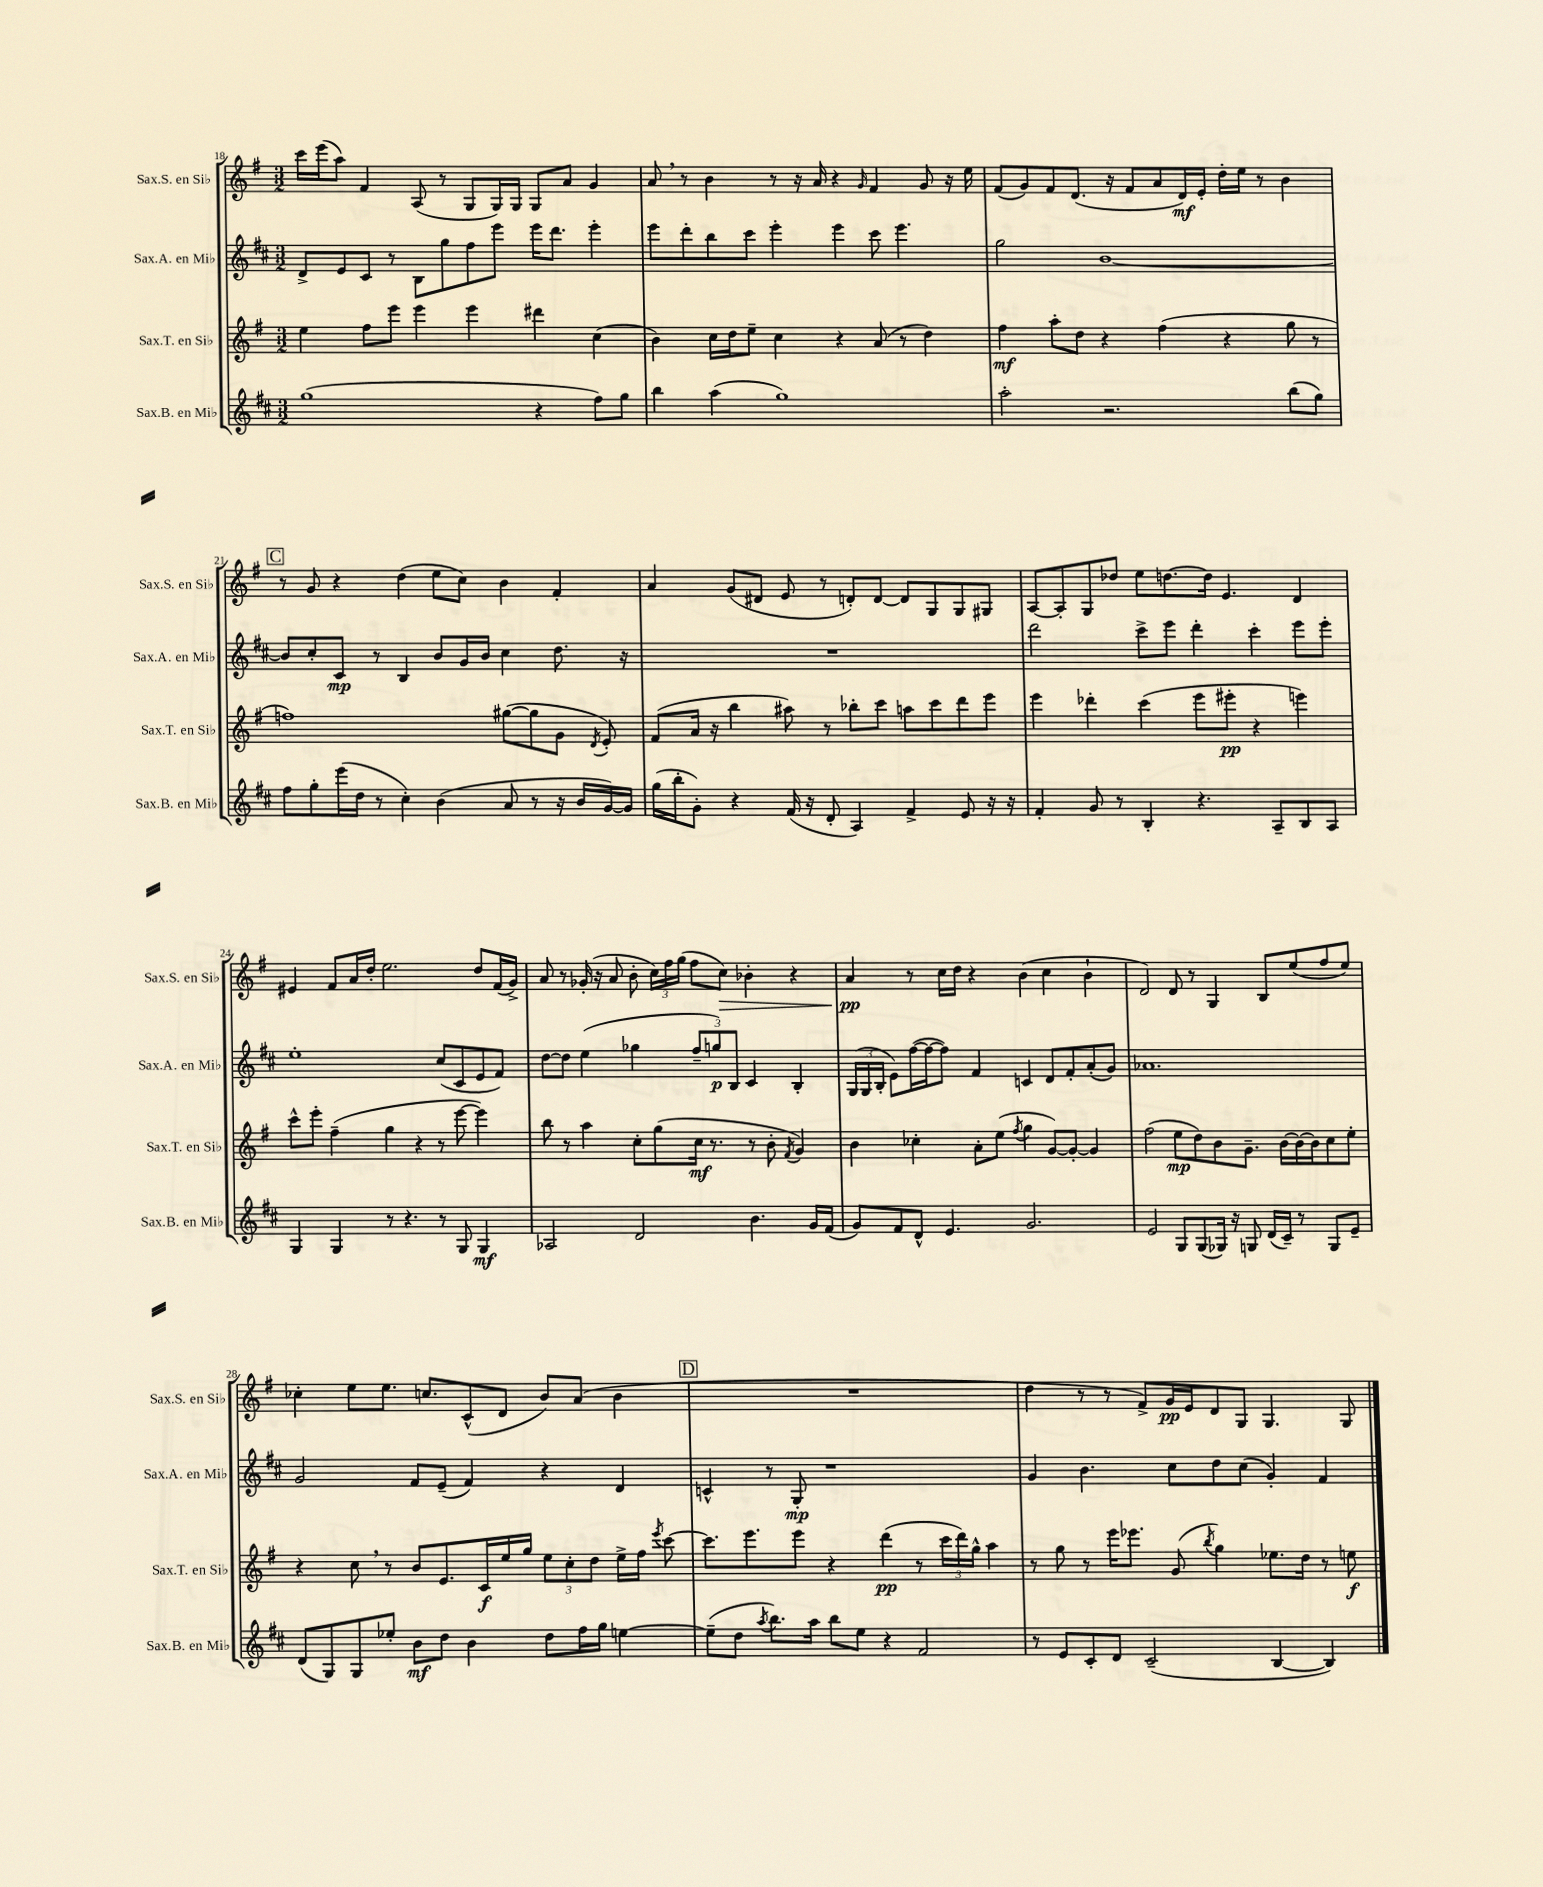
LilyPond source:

<<
\new StaffGroup <<
\new Staff = "s0" \with { instrumentName = "Sax.S. en Sib" shortInstrumentName = "Sax.S. en Sib" } {
    \clef treble \key g \major \numericTimeSignature \time 3/2
    \autoBeamOff c'''16[ e'''16( a''8]) fis'4 a8( r8 g8[ g16) g16] g8[ a'8] g'4 |
    a'8 \breathe r8 b'4 r8 r16 a'16 r4 \grace { g'16 } fis'4 g'8 r16 e''16 |
    fis'8[( g'8) fis'8 d'8.]( r16 fis'8[ a'8 d'16\mf) e'16]-. d''16[-. e''16] r8 b'4 |
    \mark \markup { \box "C" } r8 g'8 r4 d''4( e''8[ c''8]) b'4 fis'4-. |
    a'4 g'8[( dis'8] e'8 r8 d'8[-.) d'8]~ d'8[ g8 g8 gis8] |
    a8[~ a8-. g8 des''8] e''8[ d''8.~ d''16] e'4. d'4 |
    eis'4 fis'8[ a'16 d''16]-. e''2. d''8[ fis'16( g'16]->) |
    a'8 r8 ges'16-.( r16 a'8 b'8-. \tuplet 3/2 { c''16[) fis''16 g''16]( } fis''8[ c''8]\>) bes'4-. r4 |
    a'4\pp\! r8 c''16[ d''16] r4 b'4( c''4 b'4-! |
    d'2) d'8 r8 g4 b8[ e''8( fis''8 e''8]) |
    ces''4-. e''8[ e''8.] c''8.[ c'8-^( d'8] b'8[) a'8]( b'4 |
    \mark \markup { \box "D" } R1. |
    d''4 r8 r8 fis'8[->) g'16\pp e'16 d'8 g8] g4. g8 \bar "|." |
}
\new Staff = "s1" \with { instrumentName = "Sax.A. en Mib" shortInstrumentName = "Sax.A. en Mib" } {
    \clef treble \key d \major \numericTimeSignature \time 3/2
    \autoBeamOff d'8[-> e'8 cis'8] r8 b8[ g''8 fis''8 e'''8] e'''16[ d'''8.] e'''4-. |
    e'''8[ d'''8-. b''8 cis'''8] e'''4-. e'''4 cis'''8 e'''4. |
    g''2 b'1~ |
    \mark \markup { \box "C" } b'8[ cis''8-. cis'8]\mp r8 b4 b'8[ g'16 b'16] cis''4 d''8. r16 |
    R1. |
    d'''2 cis'''8[-> e'''8] d'''4-. cis'''4-. e'''8[ e'''8]-. |
    e''1-. cis''8[( cis'8 e'8 fis'8]) |
    d''8[~ d''8] e''4( ges''4 \tuplet 3/2 { fis''8[-- g''8\p) b8] } cis'4 b4-. |
    \tuplet 3/2 { g16[( g16 b16]-. } e'8[) fis''16~( fis''16~ fis''8]) fis'4 c'4 d'8[ fis'8-. a'8-.( g'8]) |
    aes'1. |
    g'2 fis'8[ e'8]--( fis'4) r4 d'4 |
    \mark \markup { \box "D" } c'4-^ r8 g8-.\mp r1 |
    g'4 b'4. cis''8[ d''8 cis''8]( g'4-.) fis'4 \bar "|." |
}
\new Staff = "s2" \with { instrumentName = "Sax.T. en Sib" shortInstrumentName = "Sax.T. en Sib" } {
    \clef treble \key g \major \numericTimeSignature \time 3/2
    \autoBeamOff e''4 fis''8[ e'''8] e'''4 e'''4 dis'''4 c''4( |
    b'4) c''16[ d''16 e''8]-- c''4 r4 a'8( r8 d''4) |
    fis''4\mf a''8[-. d''8] r4 fis''4( r4 g''8 r8 |
    \mark \markup { \box "C" } f''1) gis''8[~( gis''8 g'8] \acciaccatura { d'8 } e'8-.) |
    fis'8[( a'16] r16 b''4 ais''8) r8 bes''8[-. c'''8] a''8[ c'''8 d'''8 e'''8] |
    e'''4 des'''4-. c'''4( e'''8[ eis'''8]-.\pp r4 e'''4) |
    c'''8[-^ e'''8]-. fis''4--( g''4 r4 r8 e'''8~ e'''4) |
    b''8 r8 a''4 c''8[-. g''8( c''16]\mf r8. r8 b'8-. \acciaccatura { fis'8 } g'4) |
    b'4 ces''4-. a'8[-. e''8]( \acciaccatura { fis''8 } g''4 g'8[~) g'8]~-. g'4 |
    fis''2( e''8[\mp d''8) b'8 g'8.]-- b'16[~ b'16~ b'16 c''8 e''8]-. |
    r4 c''8 \breathe r8 b'8[ e'8. c'16\f e''16 g''16] \tuplet 3/2 { e''8[ c''8-. d''8] } e''16[-> fis''16] \acciaccatura { e'''8 } c'''8~ |
    \mark \markup { \box "D" } c'''8.[ e'''8. e'''8] r4 d'''4\pp( r8 \tuplet 3/2 { c'''16[ d'''16) g''16]-^ } a''4 |
    r8 g''8 r8 e'''16[ ees'''8.] g'8( \acciaccatura { b''8 } g''4) ees''8.[ d''16] r8 e''8\f \bar "|." |
}
\new Staff = "s3" \with { instrumentName = "Sax.B. en Mib" shortInstrumentName = "Sax.B. en Mib" } {
    \clef treble \key d \major \numericTimeSignature \time 3/2
    \autoBeamOff g''1( r4 fis''8[) g''8] |
    b''4 a''4( g''1) |
    a''2-. r2. b''8[( g''8]) |
    \mark \markup { \box "C" } fis''8[ g''8-. e'''16( d''16] r8 cis''4-.) b'4( a'8 r8 r16 b'16[ g'16~) g'16] |
    g''16[( b''16-. g'8]-.) r4 fis'16( r16 d'8-. a4) fis'4-> e'8 r16 r16 |
    fis'4-. g'8 r8 b4-. r4. a8[-- b8 a8] |
    g4 g4 r8 r4. r8 g8 g4\mf |
    aes2 d'2 b'4. g'16[ fis'16]( |
    g'8[) fis'8 d'8]-^ e'4. g'2. |
    e'2 g8[ g8( ges16]) r16 g8 d'16[( cis'16]--) r8 g8[ e'8]-- |
    d'8[( g8) g8 ees''8]-. b'8[\mf d''8] b'4 d''8[ fis''16 g''16] e''4~ |
    \mark \markup { \box "D" } e''8[--( d''8] \acciaccatura { a''8 } b''8.[) a''16] b''8[ e''8] r4 fis'2 |
    r8 e'8[ cis'8-. d'8] cis'2--( b4~ b4) \bar "|." |
}
>>
>>
\layout { \context { \Score currentBarNumber = #18 } }
